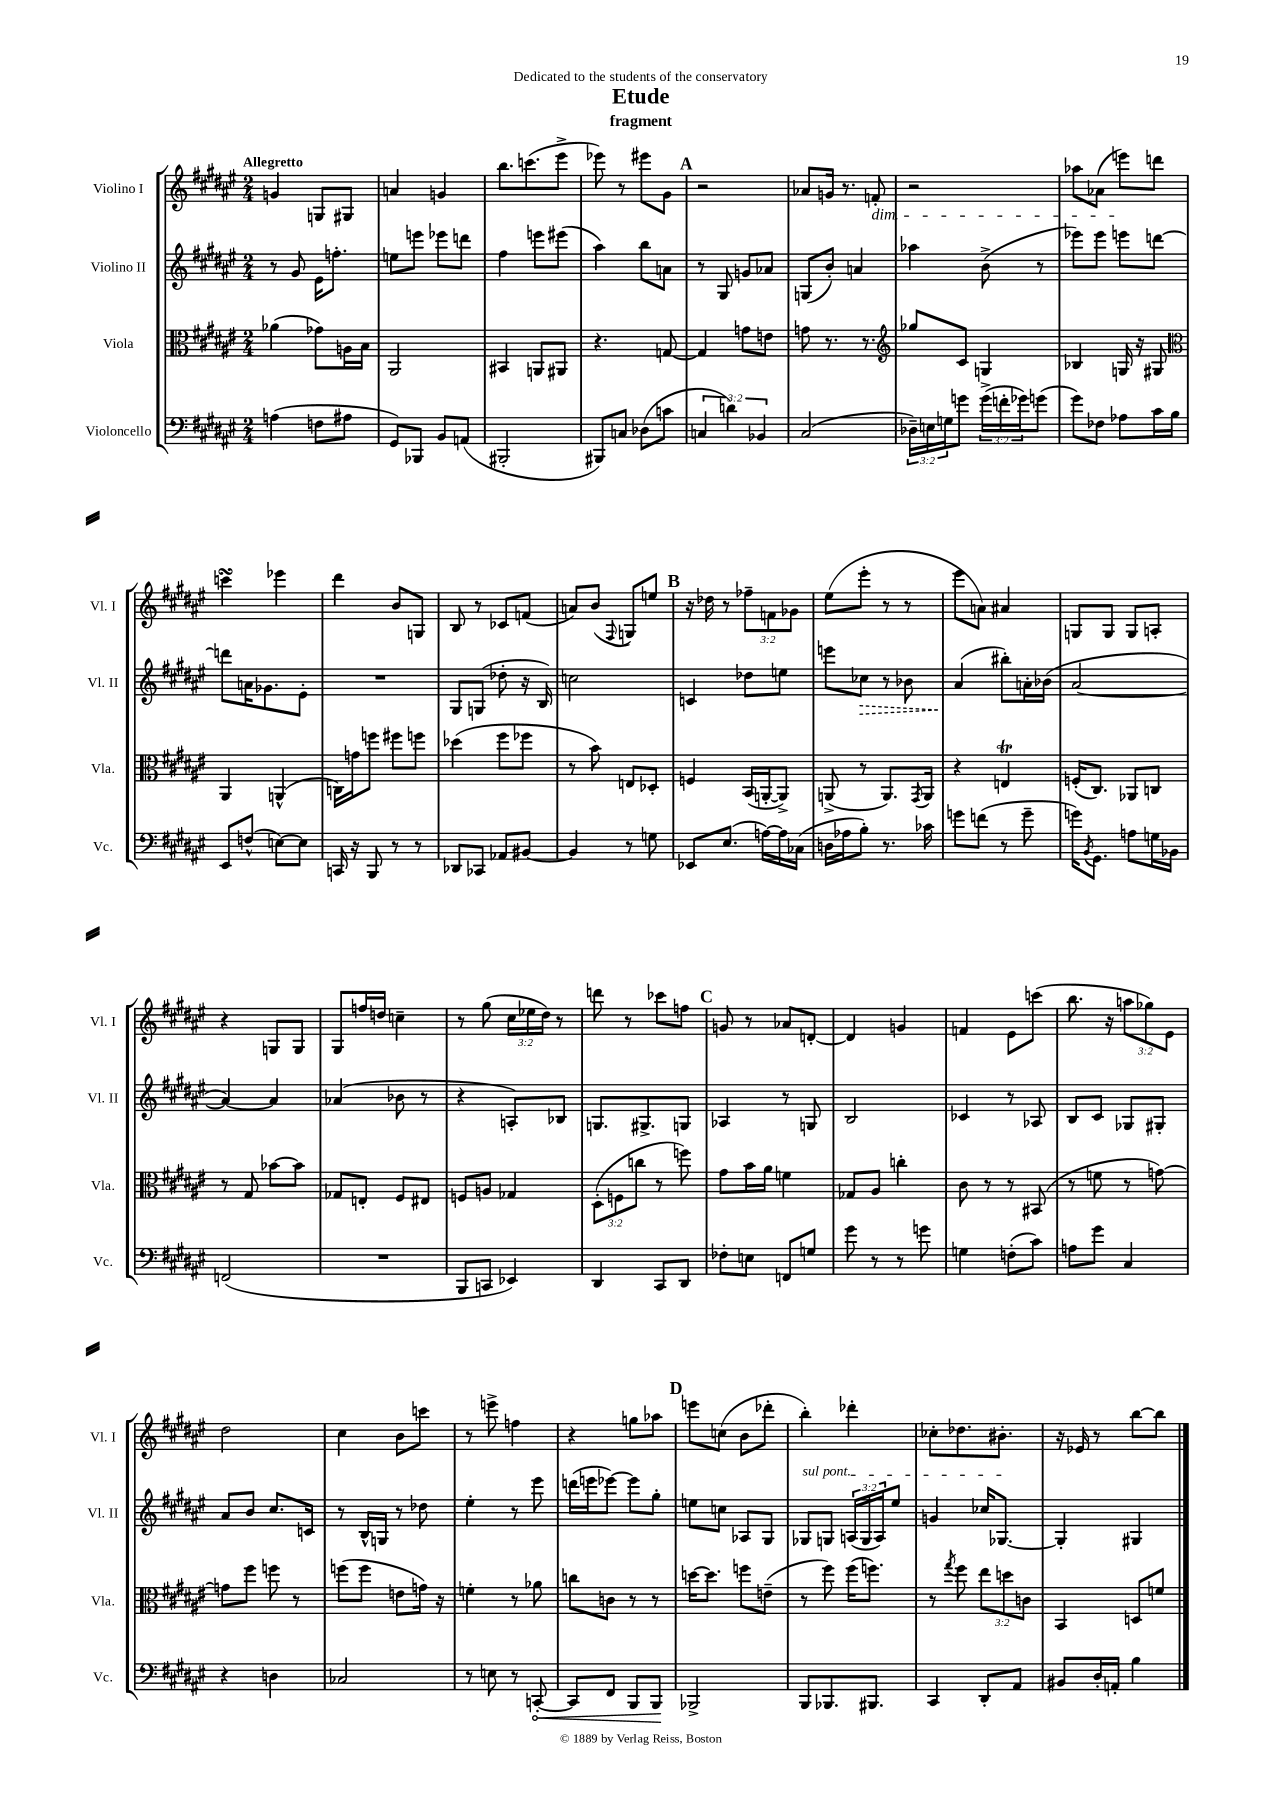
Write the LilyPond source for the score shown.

\header { title = "Etude" subtitle = "fragment" dedication = "Dedicated to the students of the conservatory" }
<<
\new StaffGroup <<
\new Staff = "s0" \with { instrumentName = "Violino I" shortInstrumentName = "Vl. I" } {
    \clef treble \key fis \major \numericTimeSignature \time 2/4 \override Staff.TupletNumber.text = #tuplet-number::calc-fraction-text \tempo "Allegretto"
    g'4 g8 gis8 |
    a'4 g'4 |
    b''8. c'''8.( eis'''8-> |
    ees'''8) r8 eis'''8 gis'8 |
    \mark \markup { \bold "A" } r2 |
    aes'8 g'16 r8. f'8-.\dim |
    r2 |
    aes''8 aes'8( e'''8\!) d'''8 |
    c'''4\turn ees'''4 |
    dis'''4 b'8 g8 |
    b8 r8 ces'8 f'8( |
    a'8) b'8( \appoggiatura { fis8 } g8) e''8 |
    \mark \markup { \bold "B" } r16 des''16 r8 \tuplet 3/2 { fes''8-- f'8 ges'8 } |
    eis''8( eis'''8-. r8 r8 |
    eis'''8 a'8) ais'4 |
    g8 g8 g8 a8-. |
    r4 g8 g8 |
    gis8 f''16 d''16 c''4-- |
    r8 gis''8( \tuplet 3/2 { cis''16 ees''16 dis''16) } r8 |
    d'''8 r8 ces'''8 f''8 |
    \mark \markup { \bold "C" } g'8 r8 aes'8 d'8~-. |
    d'4 g'4 |
    f'4 eis'8 c'''8( |
    b''8. r16 \tuplet 3/2 { a''8 ges''8) eis'8 } |
    dis''2 |
    cis''4 b'8 c'''8 |
    r8 e'''8-> f''4 |
    r4 g''8 aes''8 |
    \mark \markup { \bold "D" } e'''8 c''8( b'8 des'''8-. |
    b''4-.) des'''4-. |
    ces''8-. des''8. bis'8.-. |
    r16 ees'16 r8 b''8~ b''8 \bar "|." |
}
\new Staff = "s1" \with { instrumentName = "Violino II" shortInstrumentName = "Vl. II" } {
    \clef treble \key fis \major \numericTimeSignature \time 2/4 \override Staff.TupletNumber.text = #tuplet-number::calc-fraction-text
    r8 gis'8 eis'16 f''8.-. |
    e''8 e'''8 ees'''8 d'''8 |
    fis''4 e'''8 eis'''8( |
    ais''4) b''8 a'8 |
    \mark \markup { \bold "A" } r8 gis8 g'8 aes'8 |
    g8( b'8-.) a'4 |
    aes''4 b'8->( r8 |
    ees'''8) ees'''8 e'''8 d'''8~ |
    d'''8 a'16 ges'8. eis'8-. |
    R2 |
    gis8 g8( des''8-. r16 b16) |
    c''2 |
    \mark \markup { \bold "B" } c'4 des''8 e''8 |
    e'''8 \once \override Hairpin.style = #'dashed-line ces''8\> r8 bes'8 |
    ais'4\!( bis''8-.) a'16-. bes'16( |
    ais'2~ |
    ais'4~) ais'4 |
    aes'4( bes'8 r8 |
    r4 a8-.) bes8 |
    g8. gis8.-> g8 |
    \mark \markup { \bold "C" } aes4 r8 g8 |
    b2 |
    ces'4 r8 aes8 |
    b8 cis'8 ges8 gis8-. |
    ais'8 b'8 cis''8. c'16 |
    r8 b16-^ g16 r8 des''8 |
    eis''4-. r8 eis'''8 |
    d'''16( e'''16 ees'''8~) ees'''8 gis''8-. |
    \mark \markup { \bold "D" } e''8 c''8 aes8 gis8 |
    \once \override TextSpanner.bound-details.left.text = \markup { \italic "sul pont." } ges8\startTextSpan g8 \tuplet 3/2 { a16( g16 a16) } eis''8 |
    g'4 ces''16 ges8.~\stopTextSpan |
    ges4-. gis4 \bar "|." |
}
\new Staff = "s2" \with { instrumentName = "Viola" shortInstrumentName = "Vla." } {
    \clef alto \key fis \major \numericTimeSignature \time 2/4 \override Staff.TupletNumber.text = #tuplet-number::calc-fraction-text
    aes'4( ges'8) a16 b16 |
    ais,2 |
    bis,4 a,8 ais,8 |
    r4. g8~ |
    \mark \markup { \bold "A" } g4 g'8 e'8 |
    g'8 r8. r8. |
    \clef treble ges''8 cis'8 g4 |
    bes4 g16 r16 gis8 |
    \clef alto ais,4 a,4-^( |
    c16) g'16 f''8 fis''8 f''8 |
    des''4( fis''8 fes''8 |
    r8 b'8) e8 des8-. |
    \mark \markup { \bold "B" } f4 b,16( a,16~-. a,8->) |
    a,8->( r8 a,8.) \acciaccatura { gis,8 } a,16 |
    r4 e4\trill |
    f16-.( cis8.) aes,8 c8 |
    r8 gis8 bes'8~ bes'8 |
    ges8 e8-. fis8 eis8 |
    f8 a8 ges4 |
    \tuplet 3/2 { dis8-.( f8 c''8 } r8 f''8) |
    \mark \markup { \bold "C" } gis'8 b'16 ais'16 f'4 |
    ges8 ais8 c''4-. |
    cis'8 r8 r8 bis,8( |
    r8 f'8 r8 g'8~) |
    g'8 fis''8 f''8 r8 |
    f''8( f''8 e'8 g'16) r16 |
    f'4-. r8 aes'8 |
    c''8 c'8 r8 r8 |
    \mark \markup { \bold "D" } d''16~ d''8. f''8 e'8--( |
    r8 fis''8) fis''16( f''8.) |
    r8 \acciaccatura { gis''8 } fis''8 \tuplet 3/2 { eis''8 d''8 c'8 } |
    b,4 d8 f'8 \bar "|." |
}
\new Staff = "s3" \with { instrumentName = "Violoncello" shortInstrumentName = "Vc." } {
    \clef bass \key fis \major \numericTimeSignature \time 2/4 \override Staff.TupletNumber.text = #tuplet-number::calc-fraction-text
    a4( f8 ais8 |
    gis,8) bes,,8 b,8 a,8( |
    bis,,2-. |
    bis,,8) c8 des8( c'8 |
    \mark \markup { \bold "A" } \tuplet 3/2 { c4 d'4) bes,4 } |
    cis2( |
    \tuplet 3/2 { des16--) e16 g16 } g'8 \tuplet 3/2 { g'16->( f'16-. ges'16) } g'8( |
    gis'8) fes8 aes8 cis'16 b16 |
    eis,8 f8-^( e8~) e8 |
    c,16 r16 b,,8 r8 r8 |
    des,8 ces,8 aes,8 bis,8~ |
    bis,4 r8 g8 |
    \mark \markup { \bold "B" } ees,8 eis8.( a16~) a16 ces16( |
    d16 aes16 b8-.) r8. ces'16 |
    g'8 f'8( r8 g'8-- |
    g'16) \acciaccatura { b,8 } gis,8. a8 g16 bes,16 |
    f,2( |
    R2 |
    b,,8 c,8 ees,4) |
    dis,4 cis,8 dis,8 |
    \mark \markup { \bold "C" } fes8-. e8 f,8 g8 |
    gis'8 r8 r8 g'8 |
    g4 f8-.( cis'8) |
    a8 gis'8 cis4 |
    r4 d4 |
    ces2 |
    r8 e8 r8 \once \override Hairpin.circled-tip = ##t c,8~-.\< |
    c,8 fis,8 b,,8 b,,8\! |
    \mark \markup { \bold "D" } bes,,2-> |
    b,,8 bes,,8. bis,,8. |
    cis,4 dis,8-. ais,8 |
    bis,8 dis16-. a,16-. b4 \bar "|." |
}
>>
>>
\layout { \context { \Score \remove "Bar_number_engraver" } }
